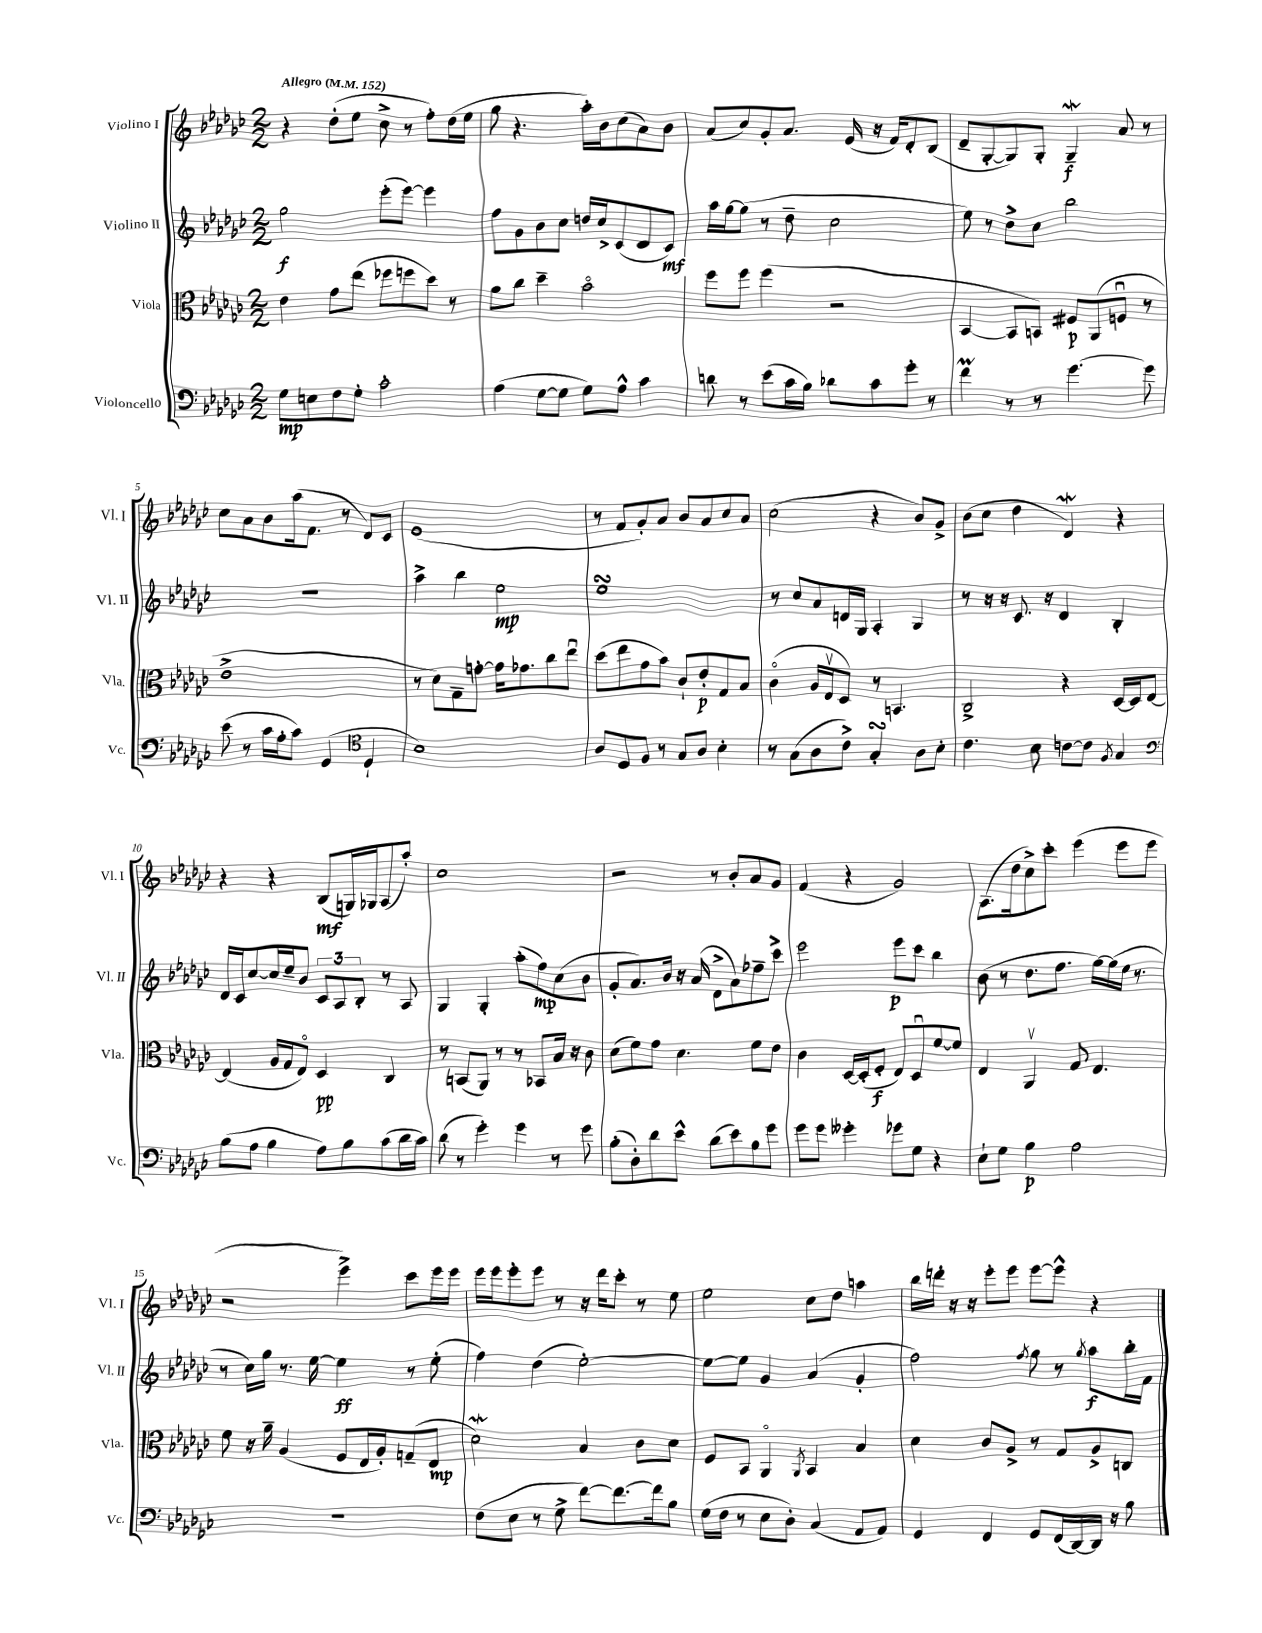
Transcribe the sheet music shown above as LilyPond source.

<<
\new StaffGroup <<
\new Staff = "s0" \with { instrumentName = "Violino I" shortInstrumentName = "Vl. I" } {
    \clef treble \key ges \major \numericTimeSignature \time 2/2 \tempo "Allegro" 4 = 152
    \autoBeamOff r4 des''8[-.( ees''8] ces''8-> r8 f''8[-.) des''16( ees''16] |
    ges''8 r4. aes''16[-.) bes'16 ces''8( aes'8) bes'8] |
    aes'8[( ces''8) ges'8-. aes'8.] ees'16( r16 f'16[) des'8-. bes8]( |
    des'8[-- ges8~-. ges8) ges8]-. ges4--\mordent\f aes'8 r8 |
    ces''8[ aes'8 bes'8 aes''16( f'8.] r8 des'8[) ces'8] |
    ees'1( |
    r8 f'8[ ges'8-.) aes'8] bes'8[ aes'8 ces''8 aes'8] |
    ces''2( r4 bes'8[) ges'8]-> |
    bes'8[( ces''8] des''4 des'4\mordent) r4 |
    r4 r4 bes8[\mf( g16) ges16 aes8( aes''8]-.) |
    ces''1 |
    r2 r8 bes'8[-. aes'8 ges'8] |
    f'4( r4 ges'2) |
    aes8.[( des''16 ces''8->) ces'''8]-. ees'''4( ees'''8[ ees'''8] |
    r2 ees'''4->) ces'''8[ ees'''16 ees'''16] |
    ees'''16[ ees'''16 ees'''8-. ees'''8] r8 r16 des'''16[ ces'''8]-. r8 ees''8 |
    ees''2 ces''8[ des''8] a''4 |
    bes''16[ d'''16]-. r16 r16 ees'''8[-. ees'''8] ees'''8[~ ees'''8]-^ r4 \bar "|." |
}
\new Staff = "s1" \with { instrumentName = "Violino II" shortInstrumentName = "Vl. II" } {
    \clef treble \key ges \major \numericTimeSignature \time 2/2
    \autoBeamOff ges''2\f ees'''8[-.( ees'''8]~) ees'''4 |
    f''8[ ges'8 bes'8 ces''8] d''16[ ces''16-> ces'8( des'8 ces'8]\mf) |
    aes''16[ ges''16~ ges''8]( r8 des''8-- ces''2 |
    ees''8) r8 des''8[-> ces''8] bes''2 |
    R1 |
    aes''4-> bes''4 ees''2\mp |
    ees''1\turn |
    r8 ces''8[ aes'8 d'16 ges16] aes4-. ges4 |
    r8 r16 r16 ces'8. r16 des'4 bes4-. |
    des'16[ ces'16 ces''8~ ces''16 ees''16-- bes'8] \tuplet 3/2 { ces'8[ aes8 bes8]-. } r8 aes8 |
    ges4 ges4-. aes''8[-.( f''8\mp) ces''8( bes'8] |
    ges'8[-. aes'8.) bes'16] r16 aes'16( des'8[-> aes'8) fes''8-- ces'''8]-> |
    ees'''2 ees'''8[\p ces'''8] bes''4 |
    bes'8( r8 des''8.[ f''8.] ges''16[~) ges''16( ees''16] r8. |
    r8 ces''16[) ges''16] r8. ees''16~ ees''4\ff r8 ees''8-.( |
    f''4) des''4( ees''2~-.) |
    ees''8[~ ees''8] ges'4 aes'4( ges'4-. |
    f''2) \acciaccatura { f''8 } ges''8 r8 \acciaccatura { ges''8 } aes''8[\f bes''16-. f'16] \bar "|." |
}
\new Staff = "s2" \with { instrumentName = "Viola" shortInstrumentName = "Vla." } {
    \clef alto \key ges \major \numericTimeSignature \time 2/2
    \autoBeamOff ees'4 ges'8[ ees''8]( fes''8[ f''8 des''8]) r8 |
    aes'8[ ces''8] des''4-- bes'2\flageolet |
    f''8[ f''8] f''4( r2 |
    bes,4~ bes,8[ b,8]) fis8[\p aes,8( f8]\downbow r8 |
    ees'1-> |
    r8 des'8[) ges8-- g'8]~-. g'16[ ges'8. ces''8 ees''8]\downbow |
    des''8[( ees''8 ges'8 bes'8]) ces'8[-! ees'8-.\p ges8 bes8] |
    ces'4\flageolet( aes16[ ees16\upbow des8]) r8 b,4. |
    ces2-> r4 des16[~ des16 ees8]~ |
    ees4( aes16[ ges16 ees8]\flageolet) des4\pp ces4 |
    r8 b,8[( aes,8]) r8 r8 bes,8[ bes16] r16 ces'8 |
    des'8[( f'8) ges'8] des'4. f'8[ ees'8] |
    ces'4 des16[~ des16-.( f8]-.\f ees8[) des8\downbow f'8~ f'8] |
    ees4 aes,4\upbow ges8 ees4. |
    f'8 r16 aes'16-- aes4( f8[ ees16 aes16-.) g8--( ees8]\mp |
    des'2\mordent) bes4 ces'8[ des'8] |
    f8[ bes,8] aes,4\flageolet \acciaccatura { aes,8 } bes,4 bes4 |
    des'4 ces'8[ aes8]-> r8 ges8[ aes8-> c8] \bar "|." |
}
\new Staff = "s3" \with { instrumentName = "Violoncello" shortInstrumentName = "Vc." } {
    \clef bass \key ges \major \numericTimeSignature \time 2/2
    \autoBeamOff ges8[\mp e8 f8 ges8]-. ces'2-. |
    aes4( ges8[~ ges8] ges8[) aes8]-^ ces'4 |
    d'8 r8 ees'8[( ces'16 bes16]) des'8[ ces'8 ges'8]-. r8 |
    f'4\prall r8 r8 ges'4.~ ges'8 |
    ees'8( r8 ces'16[ aes16-. ces'8]) ges,4( \clef tenor des4-! |
    bes1) |
    aes8[ des8 f8] r8 ges8[ aes8] bes4-. |
    r8 ges8[( aes8 ces'8]->) ges4-.\turn aes8[ bes8]-. |
    ces'4. bes8 c'8[~ c'8] \acciaccatura { f8 } ges4 |
    \clef bass bes8[( aes8] bes4 aes8[) bes8 ces'8( des'16 ces'16]) |
    des'8( r8 ges'4-.) ges'4 r8 ges'8 |
    bes8[-.( des8-.) des'8 ees'8]-^ des'8[( ees'8) bes8 ges'8] |
    ges'8[ ges'8] geses'4-. ges'8[ ges8] r4 |
    ees8[-! ges8] bes4\p aes2 |
    r1 |
    f8[( ees8] r8 ges8-> f'8[~) f'8.~ f'16 bes8] |
    ges16[( f16] r8 ees8[ des8]-.) ces4( aes,8[ aes,8]) |
    ges,4 f,4 ges,8[ f,16( des,16~) des,16] r16 bes8 \bar "|." |
}
>>
>>
